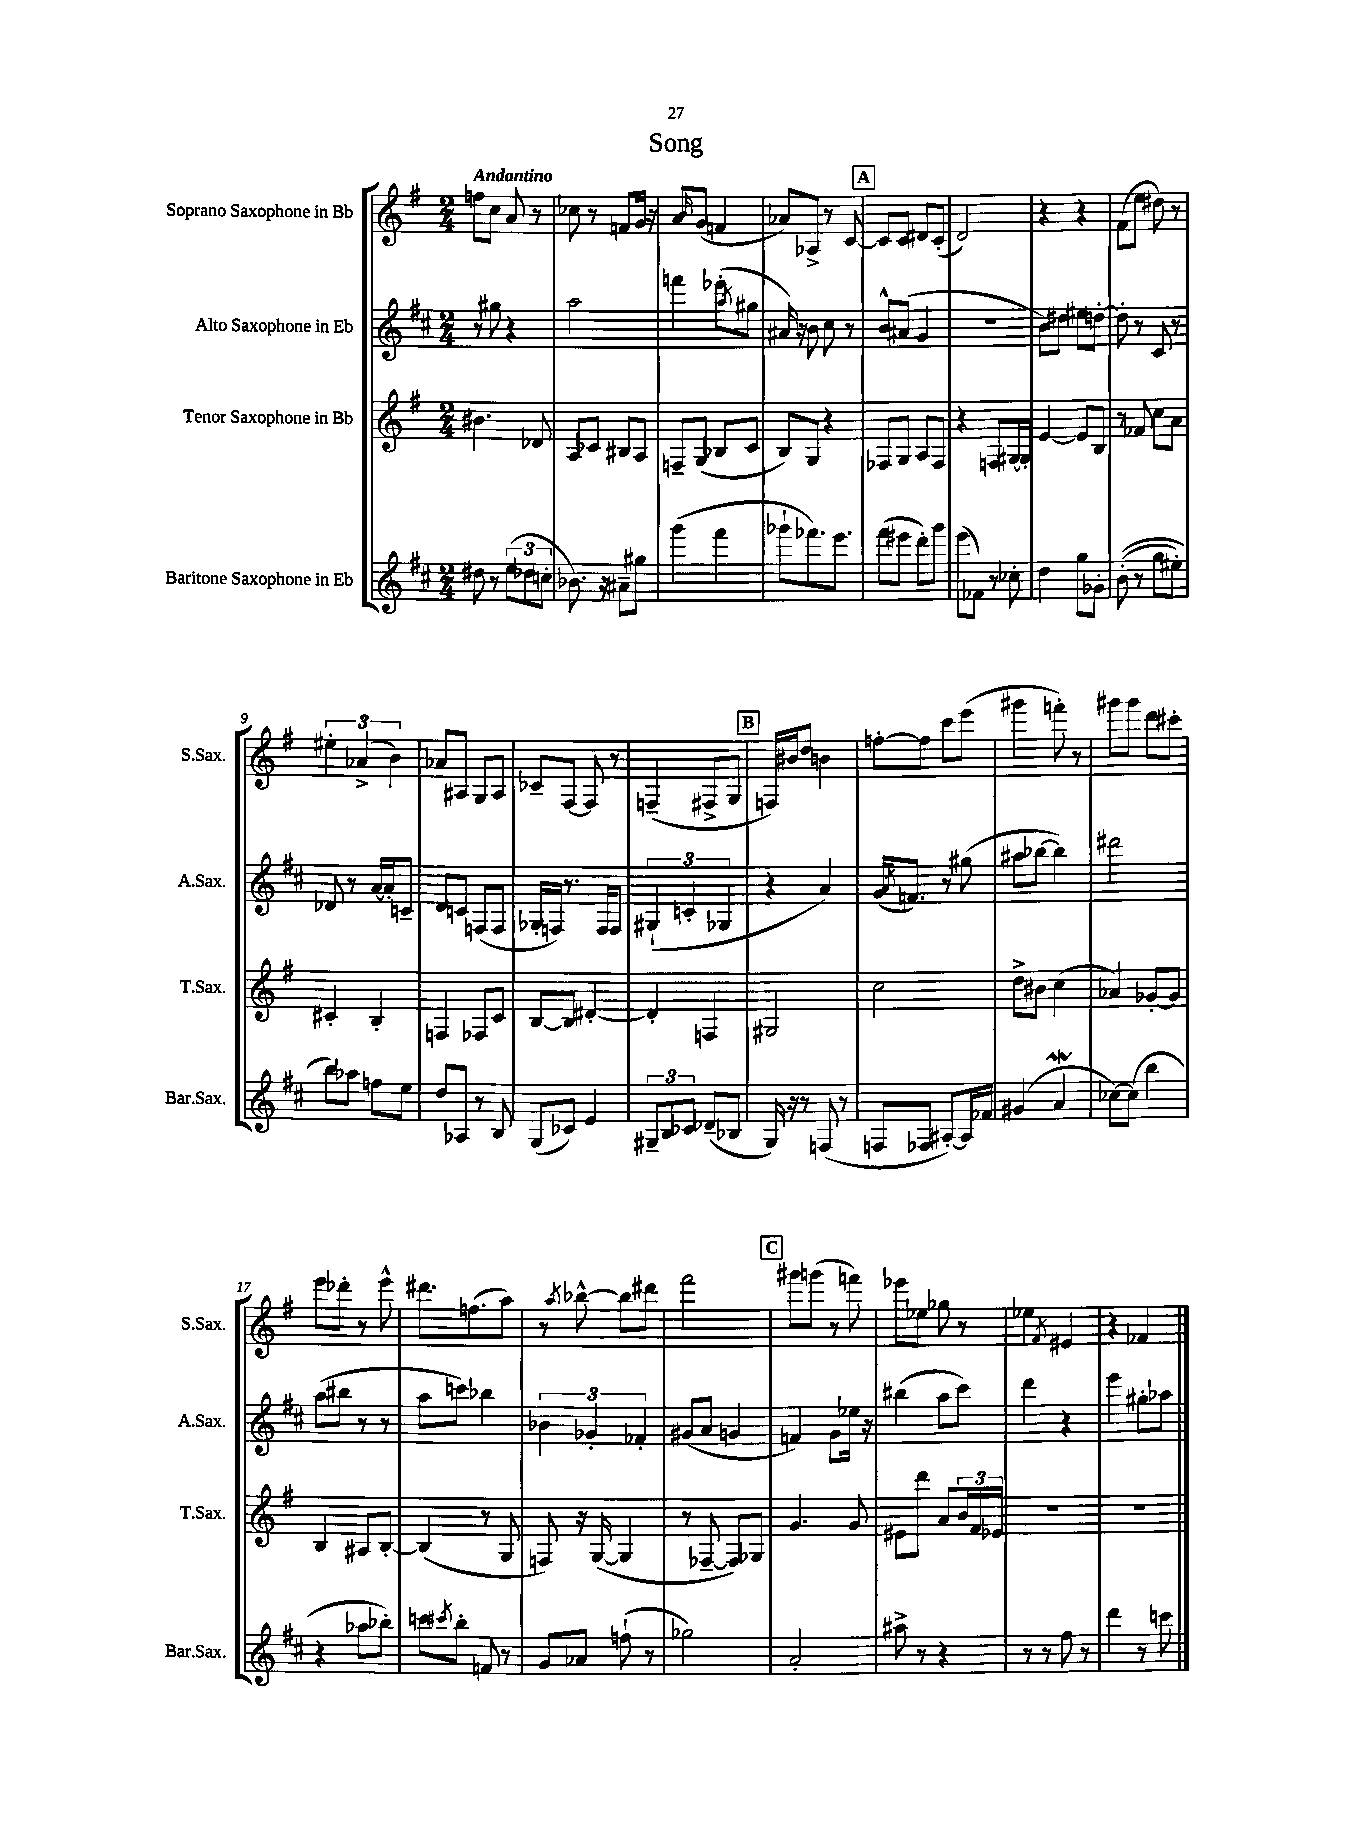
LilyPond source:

\header { title = "Song" }
<<
\new StaffGroup <<
\new Staff = "s0" \with { instrumentName = "Soprano Saxophone in Bb" shortInstrumentName = "S.Sax." } {
    \clef treble \key g \major \numericTimeSignature \time 2/4 \tempo "Andantino"
    f''8 c''8 a'8 r8 |
    ces''8 r8 f'8 g'16 r16 |
    a'8 \grace { b'16 } g'8( f'4 |
    aes'8) aes8-> r8 c'8~ |
    \mark \markup { \box "A" } c'8 c'8 dis'8 c'8-.( |
    d'2) |
    r4 r4 |
    fis'8( e''8 dis''8) r8 |
    \tuplet 3/2 { eis''4-. aes'4->( b'4) } |
    aes'8 ais8 g8 ais8 |
    ces'8-- fis8~ fis8 r8 |
    f4--( fis8-> g8 |
    \mark \markup { \box "B" } f16) bis'16 d''8 b'4 |
    f''8~-. f''8 c'''8 e'''8( |
    gis'''4 f'''8-.) r8 |
    gis'''8 gis'''8 d'''8 cis'''8-. |
    e'''8 des'''8-. r8 e'''8-^ |
    dis'''8. f''8.( a''8) |
    r8 \acciaccatura { a''8 } bes''8~-^ bes''8 dis'''8 |
    fis'''2 |
    \mark \markup { \box "C" } gis'''8 g'''8( r8 f'''8) |
    ees'''8 ees''8 ges''8 r8 |
    ees''4 \acciaccatura { fis'8 } eis'4 |
    r4 fes'4 \bar "|." |
}
\new Staff = "s1" \with { instrumentName = "Alto Saxophone in Eb" shortInstrumentName = "A.Sax." } {
    \clef treble \key d \major \numericTimeSignature \time 2/4
    r8 gis''8 r4 |
    a''2 |
    f'''4 ees'''8-.( \acciaccatura { a''8 } gis''8 |
    ais'16) r16 b'8 cis''8 r8 |
    \mark \markup { \box "A" } b'8-^ ais'8( g'4 |
    r2 |
    b'8) dis''8 eis''8 d''8~-. |
    d''8-. r8 cis'8 r8 |
    des'8 r8 a'16~ a'16-. c'8-- |
    d'8 c'8 f8( f8 |
    ges16-. f16) r8. f16 f8 |
    \tuplet 3/2 { gis4-!( c'4-. ges4 } |
    \mark \markup { \box "B" } r4 a'4) |
    g'16( \acciaccatura { a'8 } f'8.) r8 gis''8( |
    ais''8 bes''8~ bes''4) |
    dis'''2 |
    a''8( bis''8 r8 r8 |
    a''8 c'''8) bes''4 |
    \tuplet 3/2 { bes'4 ges'4-. fes'4-. } |
    gis'8( a'8 g'4 |
    \mark \markup { \box "C" } f'4) g'8 ees''16 r16 |
    bis''4( a''8 cis'''8) |
    d'''4 r4 |
    e'''4 gis''8-. aes''8 \bar "|." |
}
\new Staff = "s2" \with { instrumentName = "Tenor Saxophone in Bb" shortInstrumentName = "T.Sax." } {
    \clef treble \key g \major \numericTimeSignature \time 2/4
    bis'4. des'8 |
    a8 ces'8 bis8 a8 |
    f8-- g8( bes8 c'8 |
    b8) g8 r4 |
    \mark \markup { \box "A" } fes8 g8 a8 fes8 |
    r4 f8 gis16~ gis16-. |
    e'4~ e'8 b8 |
    r8 fes'8 c''8 a'8 |
    cis'4-. b4-. |
    f4 fes8 c'8 |
    b8~ b8 dis'4~-. |
    dis'4-. f4 |
    \mark \markup { \box "B" } gis2 |
    c''2 |
    d''8-> bis'8 c''4( |
    aes'4) ges'8~-. ges'8 |
    b4 ais8 b8~-. |
    b4( r8 g8 |
    f8) r16 g16~( g4 |
    r8 fes8~-- fes8) ges8 |
    \mark \markup { \box "C" } g'4. g'8 |
    eis'8 d'''8 a'8 \tuplet 3/2 { b'16 fis'16 ees'16 } |
    R2 |
    R2 \bar "|." |
}
\new Staff = "s3" \with { instrumentName = "Baritone Saxophone in Eb" shortInstrumentName = "Bar.Sax." } {
    \clef treble \key d \major \numericTimeSignature \time 2/4
    dis''8 r8 \tuplet 3/2 { e''8( des''8 c''8-. } |
    bes'8.) r16 ais'8-- gis''8 |
    g'''4( fis'''4 |
    ges'''8-! fes'''8.) e'''8. |
    \mark \markup { \box "A" } fis'''8( eis'''8 d'''8-.) g'''8 |
    e'''8( fes'8) r8 ces''8-. |
    d''4 g''8 ges'8-. |
    b'8-.(\( r8 g''8 eis''8-.) |
    b''8\) aes''8 f''8 e''8 |
    d''8 aes8 r8 b8 |
    g8( ces'8) e'4 |
    \tuplet 3/2 { gis8-- b8 ces'8 } des'8--( bes8 |
    \mark \markup { \box "B" } g16) r16 r8 f8( r8 |
    f8 fes8 ais8~-.) ais16 fes'16 |
    gis'4( a'4\mordent |
    ces''8~) ces''8( b''4 |
    r4 aes''8 bes''8-.) |
    c'''8 \acciaccatura { cis'''8 } b''8-. f'8 r8 |
    g'8 aes'8 f''8-!( r8 |
    ges''2) |
    \mark \markup { \box "C" } a'2-. |
    ais''8-> r8 r4 |
    r8 r8 fis''8 r8 |
    d'''4 r8 c'''8 \bar "|." |
}
>>
>>
